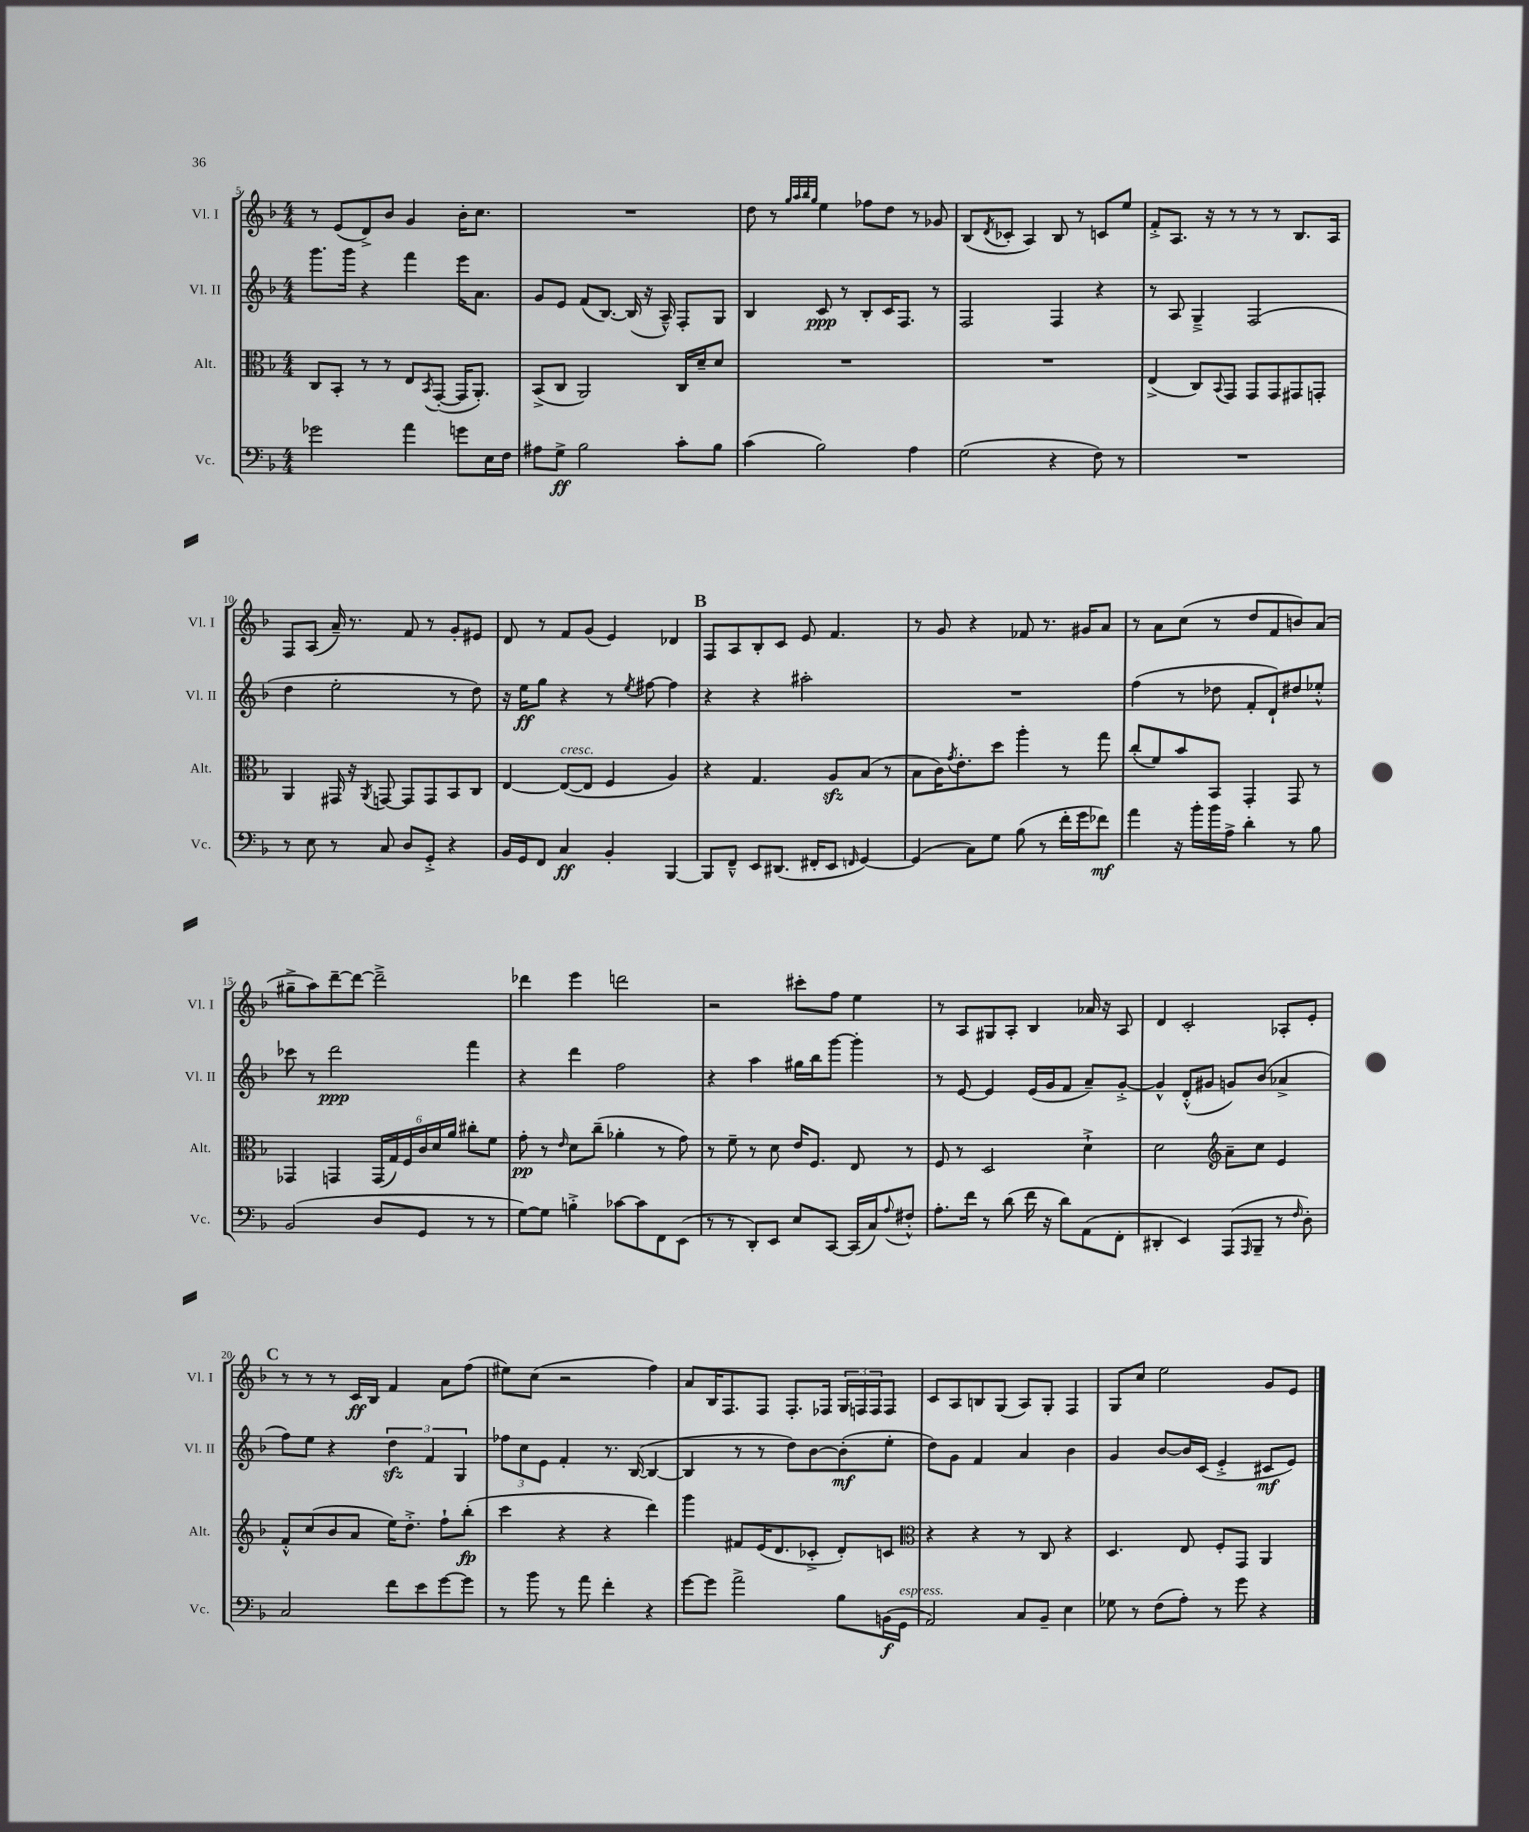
<<
\new StaffGroup <<
\new Staff = "s0" \with { instrumentName = "Vl. I" shortInstrumentName = "Vl. I" } {
    \clef treble \key f \major \numericTimeSignature \time 4/4
    r8 e'8( d'8->) bes'8 g'4 bes'16-. c''8. |
    R1 |
    d''8 r8 \grace { g''32 a''32 bes''32 g''32 } e''4 fes''8 d''8 r8 ges'8 |
    bes8( \acciaccatura { d'8 } ces'8-. a4) bes8 r8 c'8 e''8 |
    f'8-.-> a8. r16 r8 r8 r8 bes8. a16 |
    f8 a8( a'16--) r8. f'8 r8 g'8-. eis'8 |
    d'8 r8 f'8 g'8( e'4) des'4 |
    \mark \markup { \bold "B" } f8 a8 bes8-. c'8 e'8 f'4. |
    r8 g'8 r4 fes'8 r8. gis'16 a'8 |
    r8 a'8 c''8( r8 d''8 f'8 b'8) a'8( |
    gis''8---> a''8) d'''8~-- d'''8~ d'''2---> |
    des'''4 e'''4 d'''2 |
    r2 cis'''8-. f''8 e''4 |
    r8 a8 gis8 a8-. bes4 aes'16 r16 a8 |
    d'4 c'2-. aes8-. e'8-. |
    \mark \markup { \bold "C" } r8 r8 r8 c'16\ff bes16 f'4 a'8 f''8( |
    eis''8) c''8( r2 f''4) |
    a'8 bes16 f8. f8 f8.-. fes16 \tuplet 3/2 { g16 f16 f16 } f8 |
    c'8 a8 b8 g8( a8) g8-. f4 |
    g8 c''8 e''2 g'8 e'8 \bar "|." |
}
\new Staff = "s1" \with { instrumentName = "Vl. II" shortInstrumentName = "Vl. II" } {
    \clef treble \key f \major \numericTimeSignature \time 4/4
    g'''8. g'''16 r4 f'''4 e'''16 a'8. |
    g'8 e'8 f'8( bes8.~) bes16( r16 a16---^) f8-. g8 |
    bes4 c'8\ppp r8 bes8-. c'16 f8. r8 |
    f2 f4 r4 |
    r8 a8 g4---> f2( |
    d''4 e''2-. r8 d''8) |
    r16 e''16\ff g''8 r4 r8 \acciaccatura { e''8 } fis''8~ fis''4 |
    \mark \markup { \bold "B" } r4 r4 ais''2-. |
    R1 |
    f''4( r8 des''8 f'8-. d'8-!) dis''8 ees''8-.-^ |
    ces'''8 r8 d'''2\ppp f'''4 |
    r4 d'''4 f''2 |
    r4 a''4 gis''16 bes''16 g'''8~ g'''4-. |
    r8 e'8~ e'4 e'16( g'16 f'8 a'8--) g'8~-.-> |
    g'4-^ d'8-.-^( gis'8 g'8) bes'8( aes'4-> |
    \mark \markup { \bold "C" } f''8) e''8 r4 \tuplet 3/2 { d''4\sfz f'4 g4 } |
    \tuplet 3/2 { fes''8 c''8 e'8 } f'4-. r8. bes16~( bes4~ |
    bes4 r8 r8 d''8) bes'8~ bes'8-.\mf( e''8-. |
    d''8) g'8 f'4 a'4 bes'4 |
    g'4 bes'8~ bes'16 c'16( e'4-.-> cis'8\mf e'8) \bar "|." |
}
\new Staff = "s2" \with { instrumentName = "Alt." shortInstrumentName = "Alt." } {
    \clef alto \key f \major \numericTimeSignature \time 4/4
    c8 bes,8-. r8 r8 e8 \acciaccatura { bes,8 } g,8~-.( g,16 a,8.-.) |
    bes,8->( c8 a,2) c16 d'16-- d'8 |
    R1 |
    R1 |
    e4->( c8) \appoggiatura { bes,8 } g,8 g,8 g,8 gis,8 g,8-. |
    a,4 gis,16 r16 \acciaccatura { a,8 } g,8~ g,8 g,8 bes,8 c8 |
    e4~ e8~^\markup { \italic "cresc." }( e8 f4 a4) |
    \mark \markup { \bold "B" } r4 g4. a8\sfz bes8( r8 |
    bes8 c'16) \acciaccatura { g'8 } e'8.-. d''8 a''4-. r8 g''8 |
    c''8-.( f'8) bes'8 bes,8 g,4-. g,8 r8 |
    ges,4 g,4 \tuplet 6/4 { g,16( g16) f16 c'16 d'16 a'16 } cis''8-. f'8 |
    g'8-.\pp r8 \grace { e'16 } d'8 c''8--( aes'4-. r8 g'8) |
    r8 f'8-- r8 d'8 e'16 f8. e8 r8 |
    f8 r8 d2 d'4-!-> |
    d'2 \clef treble a'8-- c''8 e'4 |
    \mark \markup { \bold "C" } f'8-.-^ c''8( bes'8 a'8 e''16) d''8.-.-> f''8-! bes''8-.\fp( |
    c'''4 r4 r4 d'''4) |
    g'''4 fis'8 e'16( d'8. ces'8-.-> d'8-.) c'8 |
    \clef alto r4 r4 r8 c8 r4 |
    d4. e8 f8-. g,8 a,4 \bar "|." |
}
\new Staff = "s3" \with { instrumentName = "Vc." shortInstrumentName = "Vc." } {
    \clef bass \key f \major \numericTimeSignature \time 4/4
    ges'2 a'4 g'8 e16 f16 |
    ais8 g8->\ff bes2 c'8-. bes8 |
    c'4( bes2) a4 |
    g2( r4 f8) r8 |
    R1 |
    r8 e8 r8 c8 d8 g,8-.-> r4 |
    bes,16 g,16 f,8 c4\ff bes,4-. bes,,4~ |
    \mark \markup { \bold "B" } bes,,8 f,8---^ e,8 dis,8.( fis,16-. e,8 \grace { f,16 } g,4~) |
    g,4( c8) g8 bes8( r8 f'16-. g'16 fes'8\mf) |
    a'4 r16 bes'16-. bes'16 a16-> d'4-. r8 bes8 |
    bes,2( d8 g,8 r8 r8 |
    g8~) g8 b4-.-> ces'8~ ces'8 f,8 e,8( |
    r8 r8 d,8-.) e,8 e8 c,8~ c,16( c16) \appoggiatura { a8 } fis8-.-^ |
    a8.-. f'16 r8 d'8( f'16 r16 d'8) a,8( f,8-. |
    dis,4-. e,4) a,,8( \grace { a,,16 } bes,,8-- r8 \grace { f16 } d8-.) |
    \mark \markup { \bold "C" } c2 f'8 e'8 g'8~ g'8 |
    r8 bes'8 r8 a'8 f'4-. r4 |
    g'8~ g'8 a'2-> bes8 b,16\f( g,16^\markup { \italic "espress." } |
    a,2) c8 bes,8-- e4 |
    ges8 r8 f8( a8-.) r8 g'8 r4 \bar "|." |
}
>>
>>
\layout { \context { \Score currentBarNumber = #5 } }
